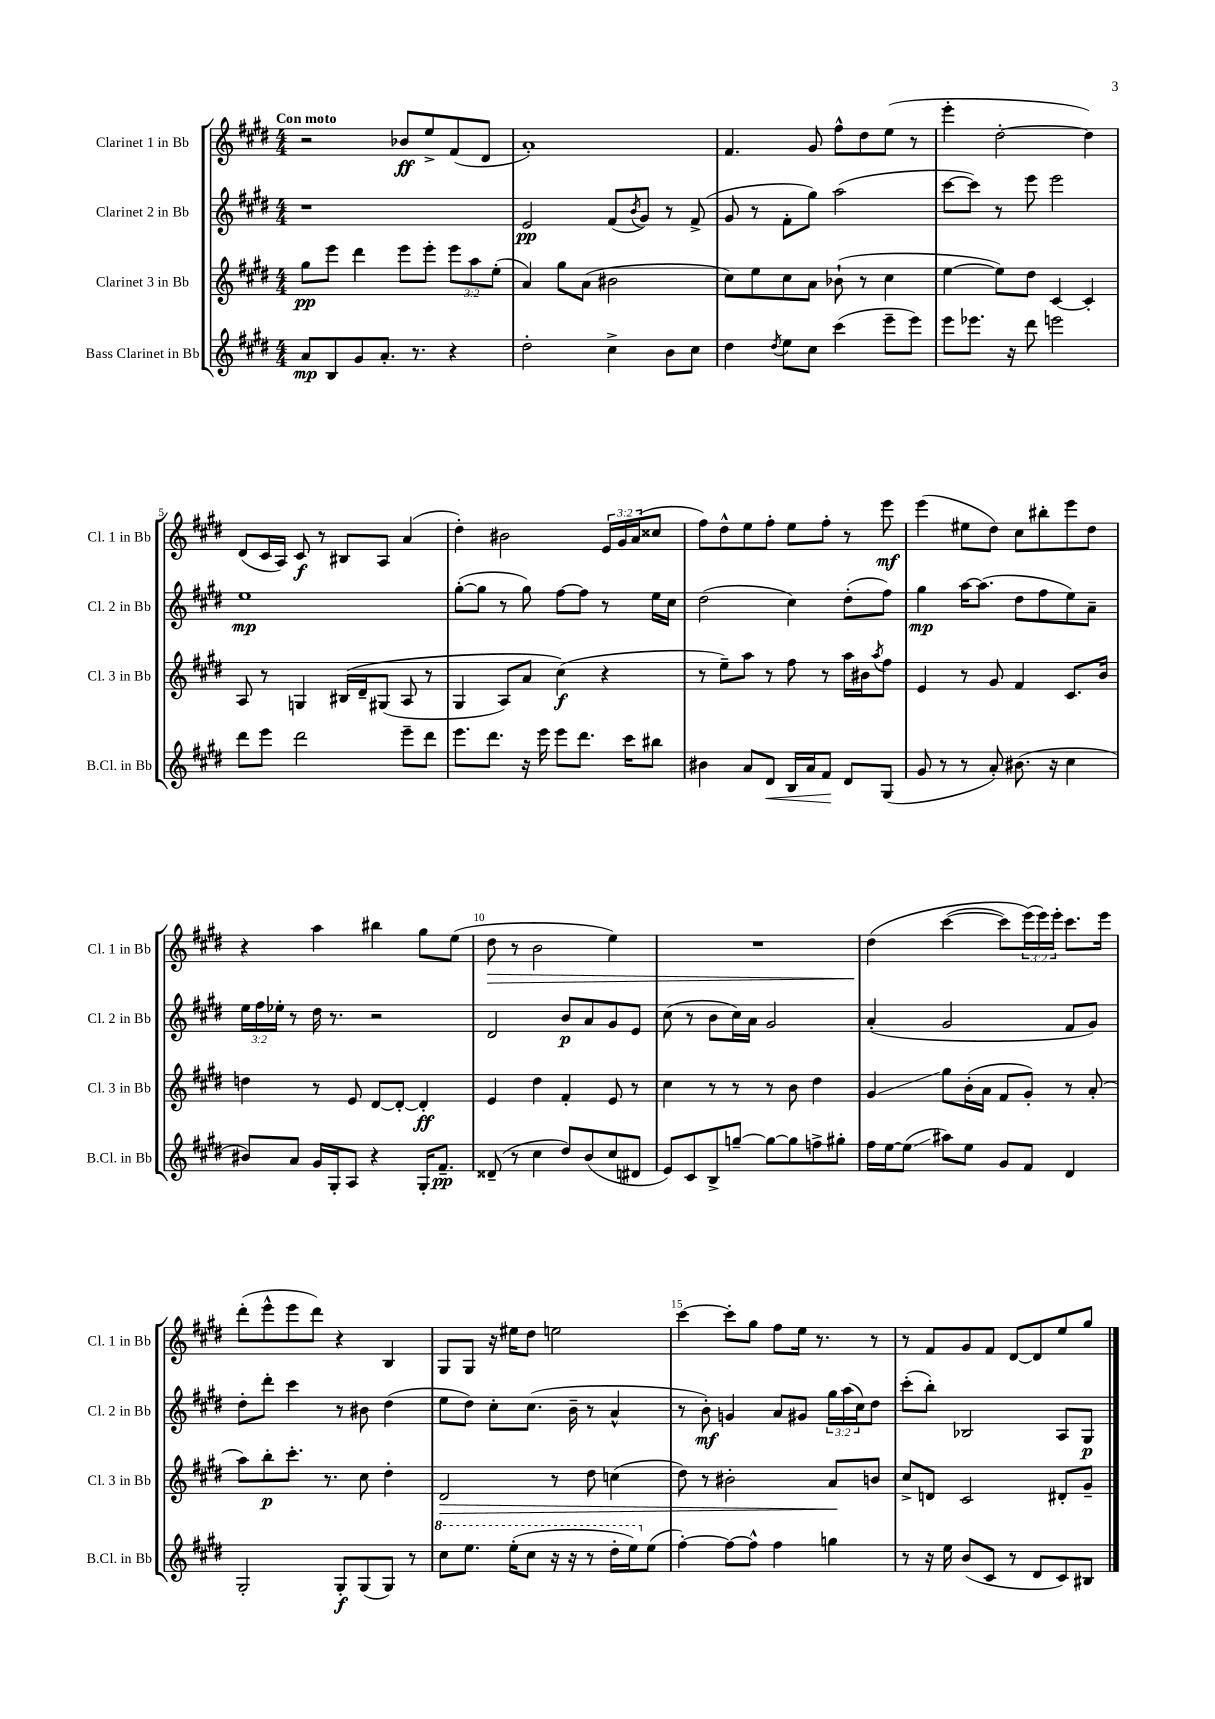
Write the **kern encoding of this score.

**kern	**kern	**kern	**kern
*staff4	*staff3	*staff2	*staff1
*clefG2	*clefG2	*clefG2	*clefG2
*k[f#c#g#d#]	*k[f#c#g#d#]	*k[f#c#g#d#]	*k[f#c#g#d#]
*M4/4	*M4/4	*M4/4	*M4/4
8a	8gg#	1r	2r
8B	8eee	.	.
8g#	4ddd#	.	.
8.a'	.	.	.
.	8eee	.	8b-
8.r	.	.	.
.	8eee'	.	8ee^
4r	12eee	.	(8f#
.	12aa	.	.
.	.	.	8d#
.	(12ee'	.	.
=	=	=	=
2dd#'	4a)	2e	1a')
.	8gg#	.	.
.	(8a	.	.
4cc#^	2b#	(8f#	.
.	.	8qb	.
.	.	8g#)	.
8b	.	8r	.
8cc#	.	(8f#^	.
=	=	=	=
4dd#	8cc#)	8g#	4.f#
.	8ee	8r	.
8qdd#	.	.	.
8ee	8cc#	8f#'	.
8cc#	8a	8gg#)	8g#
(4ccc#	(8b-`	(2aa	8ff#^^
.	8r	.	8dd#
8eee~	4cc#	.	(8ee
8eee)	.	.	8r
=	=	=	=
8eee	[4ee	[8ccc#	4eee'
8.eee-	.	8ccc#])	.
.	8ee])	8r	[2dd#'
16r	.	.	.
8ddd#	8dd#	8eee	.
2eee	[4c#	2eee	.
.	4c#']	.	4dd#])
=	=	=	=
8ddd#	8A	1ee	(8d#
8eee	8r	.	16c#
.	.	.	16A)
2ddd#	4G	.	8c#
.	.	.	8r
.	&(16B#	.	8B#
.	16d#~	.	.
.	(8G#	.	8A
8eee~	8A	.	(4a
8ddd#	8r	.	.
=	=	=	=
8.eee	4G#	([8gg#'	4dd#')
.	.	8gg#]	.
8.ddd#	.	.	.
.	8A)	8r	2b#
16r	8a	8gg#)	.
16eee	.	.	.
8eee	(4cc#&)	[8ff#	.
8.ddd#	.	8ff#]	.
.	4r	8r	24e
.	.	.	24g#
16ccc#	.	.	.
.	.	.	(24a
8bb#	.	16ee	8cc##
.	.	16cc#	.
=	=	=	=
4b#	8r	(2dd#	8ff#)
.	8ee~)	.	8dd#^^
8a	8aa	.	8ee
8d#	8r	.	8ff#'
16B	8ff#	4cc#)	8ee
16a	.	.	.
8f#	8r	.	8ff#'
8d#	16aa	(8dd#'	8r
.	16b#	.	.
.	8qaa	.	.
(8G#	8ff#	8ff#)	8eee
=	=	=	=
8g#	4e	4gg#	(4eee
8r	.	.	.
8r	8r	[16aa	8ee#
.	.	(8.aa]	.
8a')	8g#	.	8dd#)
(8.b#	4f#	8dd#	8cc#
.	.	8ff#	8bb#'
16r	.	.	.
4cc#	8.c#	8ee)	8eee
.	.	8a~	8dd#
.	16b	.	.
=	=	=	=
8b#)	4dd	24ee	4r
.	.	24ff#	.
.	.	24ee-'	.
8a	.	8r	.
16g#	8r	16dd#	4aa
16G#'	.	8.r	.
8A	8e	.	.
4r	[8d#	2r	4bb#
.	8d#'_	.	.
16G#'	4d#']	.	8gg#
8.f#~	.	.	.
.	.	.	(8ee
=	=	=	=
(8d##~	4e	2d#	8dd#
8r	.	.	8r
4cc#	4dd#	.	2b
8dd#)	4f#'	8b	.
(8b	.	8a	.
8cc#	8e	8g#	4ee)
8d#	8r	8e	.
=	=	=	=
8e)	4cc#	(8cc#	1r
8c#	.	8r	.
8B^	8r	8b	.
[8gg~	8r	16cc#)	.
.	.	16a	.
8gg_	8r	2g#	.
8gg]	8b	.	.
8ff^	4dd#	.	.
8gg#'	.	.	.
=	=	=	=
16ff#	4g#	(4a'	&(4dd#
[16ee	.	.	.
(8ee]	.	.	.
8aa#)	8gg#	2g#	([4ccc#
8ee	(16b'	.	.
.	16a	.	.
8g#	8f#	.	8ccc#])
8f#	8g#')	.	(24eee&)
.	.	.	24eee)
.	.	.	24eee'
4d#	8r	8f#	8.ccc#
.	(8a'	8g#)	.
.	.	.	16eee
=	=	=	=
2G#'	8aa)	8dd#'	(8ddd#'
.	8bb'	8ddd#'	8eee^^
.	8.ccc#'	4ccc#	8eee
.	.	.	8ddd#)
.	8.r	.	.
8G#'	.	8r	4r
(8G#	8cc#	8b#	.
8G#)	4dd#'	(4dd#	4B
8r	.	.	.
=	=	=	=
8ccc#	2d#	8ee	8G#
8.eee	.	8dd#)	8G#
.	.	8cc#'	16r
(16eee'	.	.	16ee#
8ccc#	.	(8.cc#	8dd#
16r	8r	.	2ee
16r	.	16b~	.
8r	8dd#	8r	.
16ddd#'	(4cc	4a^^	.
16eee)	.	.	.
(8ee	.	.	.
=	=	=	=
[4ff#')	8dd#)	8r	[4ccc#
.	8r	8b')	.
8ff#_	2b#'	4g	8ccc#']
8ff#^^]	.	.	8gg#
4ff#	.	8a	8ff#
.	.	8g#	16ee
.	.	.	8.r
4gg	8a	24gg#	.
.	.	(24aa	.
.	.	24cc#)	.
.	8b	8dd#	8r
=	=	=	=
8r	8cc#^	(8ccc#'	8r
16r	8d	8bb')	8f#
16ee	.	.	.
(8b	2c#	2B-	8g#
8c#	.	.	8f#
8r	.	.	[8d#
8d#	.	.	8d#]
8c#)	8d#'	8A	8ee
8B#	8g#~	8G#	8gg#
==	==	==	==
*-	*-	*-	*-
